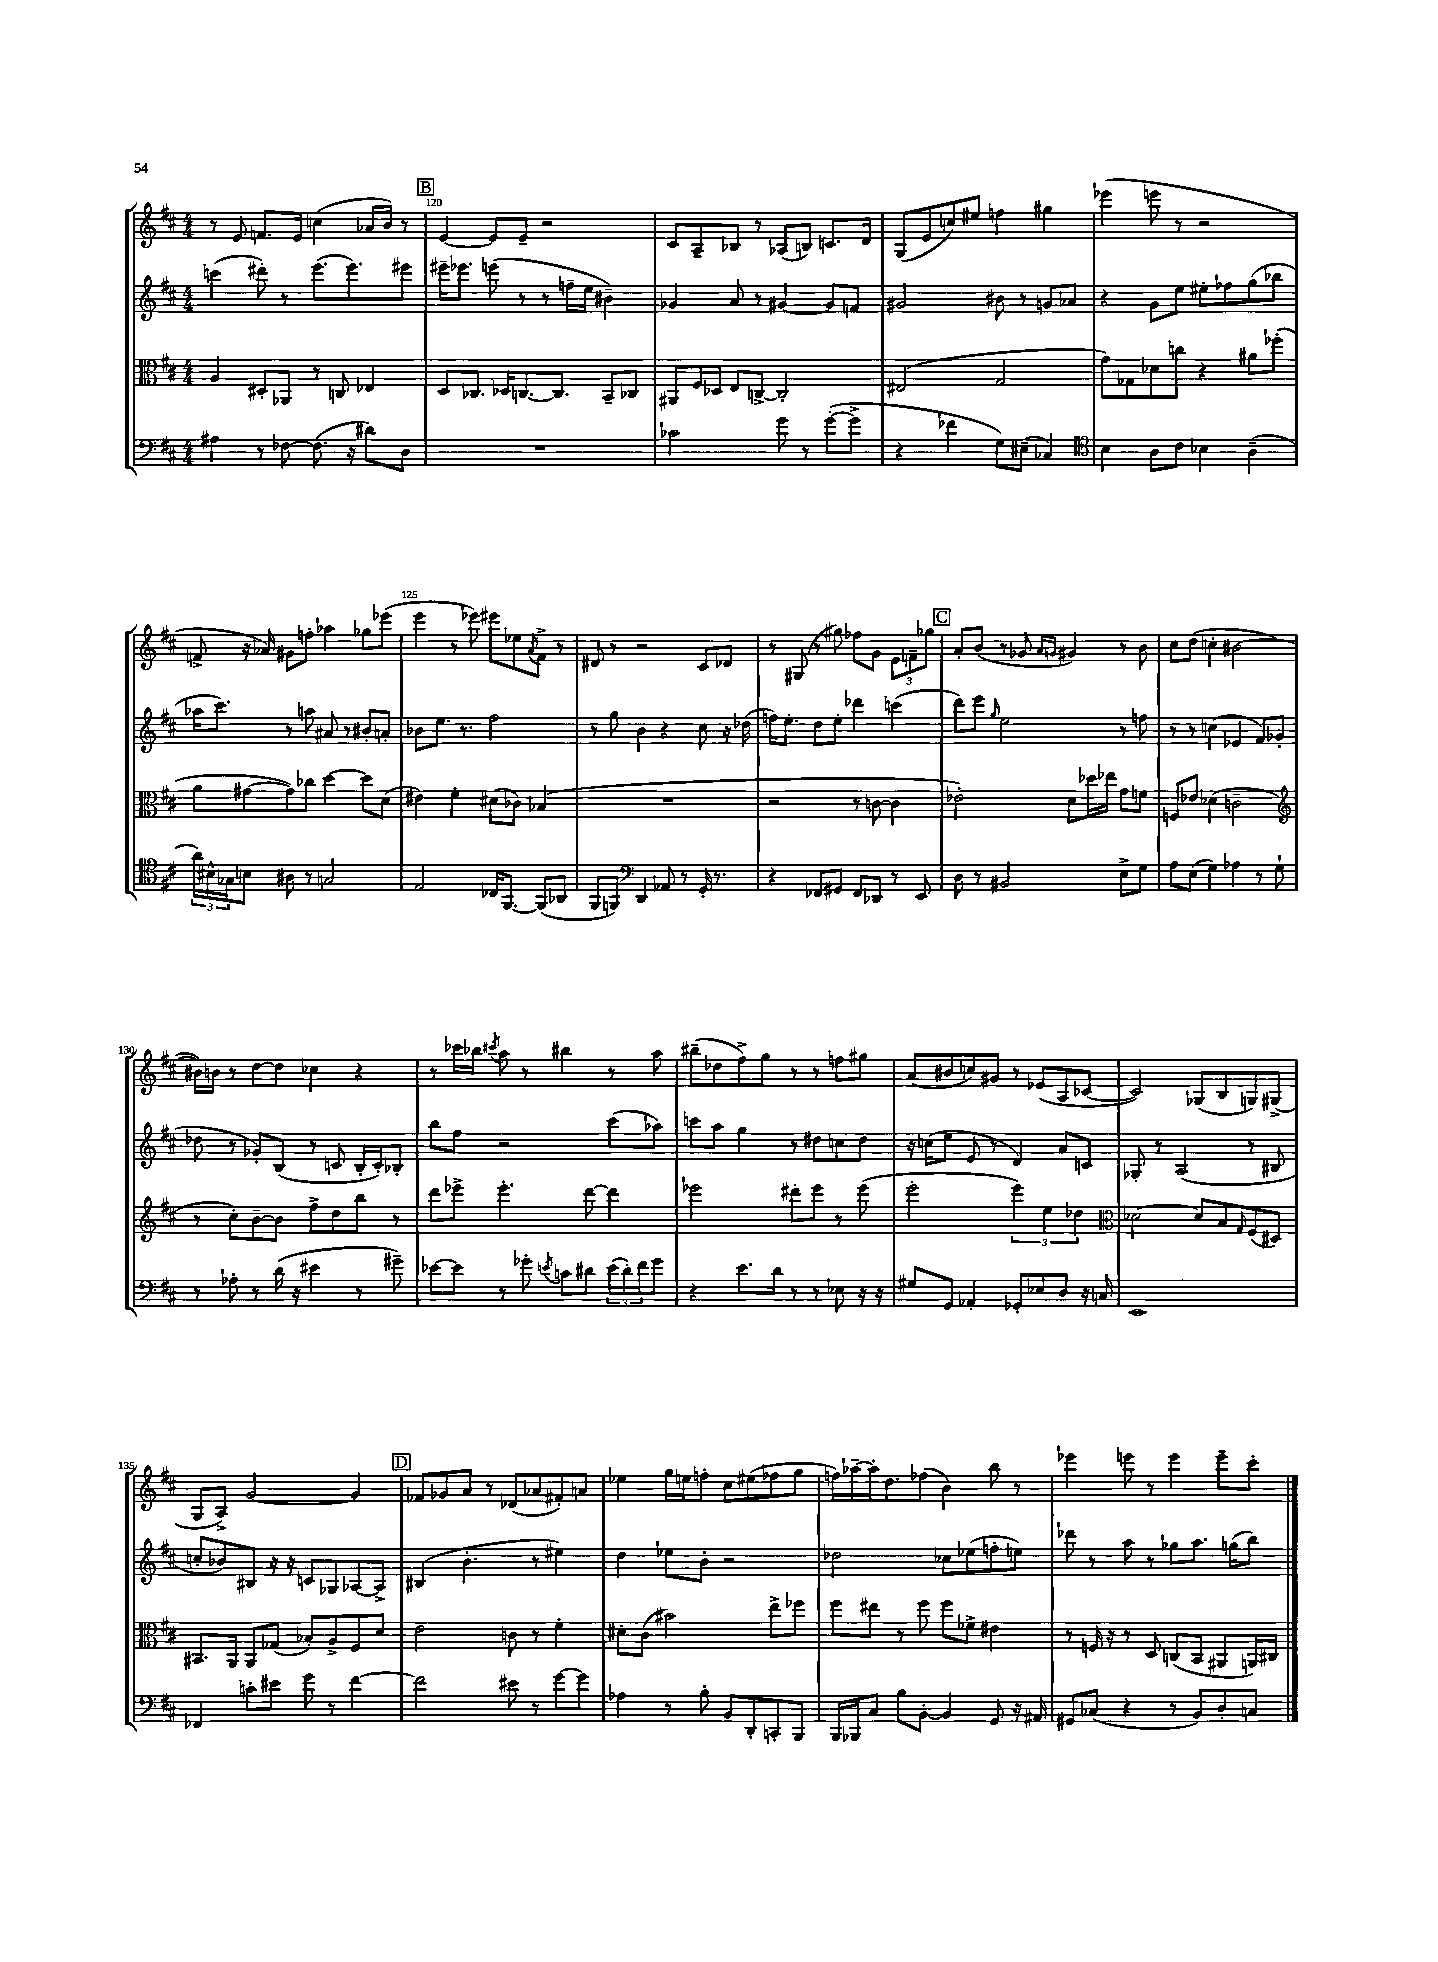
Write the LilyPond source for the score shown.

<<
\new StaffGroup <<
\new Staff = "s0" {
    \clef treble \key d \major \numericTimeSignature \time 4/4
    r8 e'8 f'8. e'16 c''4( aes'16 b'16) r8 |
    \mark \markup { \box "B" } e'4~ e'8 e'8-- r2 |
    cis'8 a8-- bes8 r8 aes8( b8) c'8. d'16 |
    g8( e'8 c''8) eis''8 f''4 gis''4 |
    ees'''4( e'''8 r8 r2 |
    f'8-> r16 aes'16) gis'8 f''8-. aes''4 ges''8 ees'''8( |
    e'''4 r8 ees'''8) eis'''8 ees''8 \acciaccatura { a'8 } fis'8-> r8 |
    dis'8 r8 r2 cis'8 des'8 |
    r8 gis8( r8 gis''8) fes''8 g'8 \tuplet 3/2 { e'8 f'8-- ges''8 } |
    \mark \markup { \box "C" } a'8-. b'8( r8 ges'8 \grace { a'16 g'16 } gis'4) r8 b'8 |
    cis''8 d''8( c''4-. bis'2~ |
    bis'16) b'16 r8 d''8~ d''8 ces''4 r4 |
    r8 ces'''16 bes''16 \acciaccatura { cis'''8 } a''8 r8 bis''4 r8 a''8 |
    bis''8--( des''8 fis''8->) g''8 r8 r8 f''8 gis''8 |
    a'8( bis'8 c''8) gis'8 r8 ees'8( a8 ces'8~ |
    ces'2) ges8( b8 g8) gis8->( |
    g8 a8->) g'2~ g'4 |
    \mark \markup { \box "D" } fes'8 ges'8 a'8 r8 des'8( aes'8 fis'8-.) a'8 |
    ees''4 g''16 e''16 f''8-. cis''8 eis''8( fes''8 g''8 |
    f''16) aes''16~-- aes''16-. d''8. fes''8( b'4) b''8 r8 |
    ees'''4 e'''8 r8 e'''4 e'''8-- cis'''8-. \bar "|." |
}
\new Staff = "s1" {
    \clef treble \key d \major \numericTimeSignature \time 4/4
    c'''4( dis'''8-.) r8 e'''8.( e'''8.) eis'''8 |
    \mark \markup { \box "B" } eis'''16-- ees'''8. e'''8( r8 r8 f''16-- e''16 bis'4--) |
    ges'4 a'8 r8 gis'4~ gis'8 f'8 |
    gis'2 bis'8 r8 g'8 aes'8 |
    r4 g'8 e''8 eis''8-. fes''8 g''8( bes''8 |
    aes''16 cis'''8.) r8 a''8 ais'8 r8 bis'8-. a'8-. |
    bes'8 e''8. r8. fis''2 |
    r8 g''8 b'4 r4 cis''8 r16 des''16( |
    f''16) e''8.-. d''8 e''8-. des'''4 c'''4( |
    \mark \markup { \box "C" } d'''8) e'''8 \grace { g''16 } e''2 r8 f''8 |
    r8 r8 c''4( ees'4 fis'8) ges'8-.( |
    des''8 r8 ges'8-.) b8( r8 c'8 b16-. c'16-.) bes8-. |
    b''8 fis''8 r2 cis'''8( aes''8) |
    c'''8 a''8 g''4 r8 dis''8 c''8 dis''8 |
    r16 c''16( e''8 e'8 r8 d'4) a'8 c'8 |
    ges8-. r8 a2( r8 bis8 |
    c''8-. bes'8) bis8 r16 r16 c'8 ges8 aes8~ aes8-> |
    \mark \markup { \box "D" } bis4( b'4.-. r8 eis''4) |
    d''4 ees''8 b'8-. r2 |
    des''2 ces''8 ees''8( f''8-. e''8) |
    des'''8 r8 a''8 r8 ges''8 a''8. g''16( b''8) \bar "|." |
}
\new Staff = "s2" {
    \clef alto \key d \major \numericTimeSignature \time 4/4
    a4 dis8-. aes,8 r8 c8 ees4 |
    \mark \markup { \box "B" } d8 ces8. des16 c8.~ c8. b,8-- ces8 |
    ais,8 fis16 des16 e8 c8~-> c2-. |
    eis2( g2 |
    g'8) ges8 des'8 c''8 r4 ais'8 fes''8-.( |
    a'8 gis'8~ gis'8) ces''8 d''4~ d''8 d'8( |
    eis'4) fis'4-. dis'8( ces'8) bes4( |
    R1 |
    r2 r8 c'8~ c'4 |
    \mark \markup { \box "C" } ees'2-.) d'8 des''16 ees''16 g'8 f'8 |
    f8 ees'8 des'4( c'2-- |
    \clef treble r8 cis''8-.) b'8~-- b'8 fis''8-> d''8 b''8 r8 |
    d'''8 ees'''8-> ees'''4.-. d'''8~ d'''4 |
    ees'''2 dis'''8-. ees'''8 r8 ees'''8( |
    e'''2-. \tuplet 3/2 { e'''4) e''4 des''4 } |
    \clef alto des'2~ des'8 b8 \grace { g16 } fis8( dis8) |
    bis,8. a,16 a,8 ges8( bes8-.) a8-> fis8 d'8 |
    \mark \markup { \box "D" } e'2 c'8 r8 fis'4-. |
    dis'8-. cis'8( bis'2) e''8-> fes''8 |
    fis''8 eis''8 r8 fis''8 fis''8 fes'8-> eis'4 |
    r8 f16 r16 r8 d8 c8( b,8 ais,8 a,16) cis16 \bar "|." |
}
\new Staff = "s3" {
    \clef bass \key d \major \numericTimeSignature \time 4/4
    ais4 r8 fes8~ fes8.( r16 dis'8) d8 |
    \mark \markup { \box "B" } R1 |
    ces'2 g'8 r8 g'8~-.( g'8-> |
    r4 fes'4 g8) eis8--( ces4) |
    \clef tenor b4 a8 cis'8 bes4 a4--( |
    \tuplet 3/2 { a'16) bis16-^ ges16 } b8 ais8 r8 g2 |
    e2 ces16 fis,8.~ fis,8( aes,8 |
    fis,8 f,8) \clef bass d,4 aes,8 r8 g,16-. r8. |
    r4 fes,8 gis,8 fes,8 des,8 r8 e,8 |
    \mark \markup { \box "C" } d8 r8 bis,2 e8-> g8 |
    a8 e8( g4) aes4 r8 g8-! |
    r8 aes8-. r8 d'16( r16 eis'4 r8 gis'8--) |
    ees'8~ ees'8 r8 ges'8-. \acciaccatura { e'8 } c'8 dis'8 \tuplet 3/2 { e'16( dis'16-.) fis'16 } ges'8 |
    r4 e'8. d'16 r8 r8 ees8 r16 r16 |
    gis8 g,8 aes,4-. ges,8-. ees8 d8 r16 c16 |
    e,1 |
    fes,4 c'8-. eis'8 g'8 r8 fis'4~ |
    \mark \markup { \box "D" } fis'2 eis'8 r8 g'8~ g'8 |
    aes4 r8 b8-. b,8 d,8-. c,8-. b,,8 |
    b,,16 bes,,16 cis8 b8 b,8~-. b,4 g,8 r16 ais,16 |
    gis,8 ces8( r4 r8 b,8) d8-. c8 \bar "|." |
}
>>
>>
\layout { \context { \Score currentBarNumber = #119 \override BarNumber.break-visibility = ##(#f #t #t) barNumberVisibility = #(every-nth-bar-number-visible 5) } }
